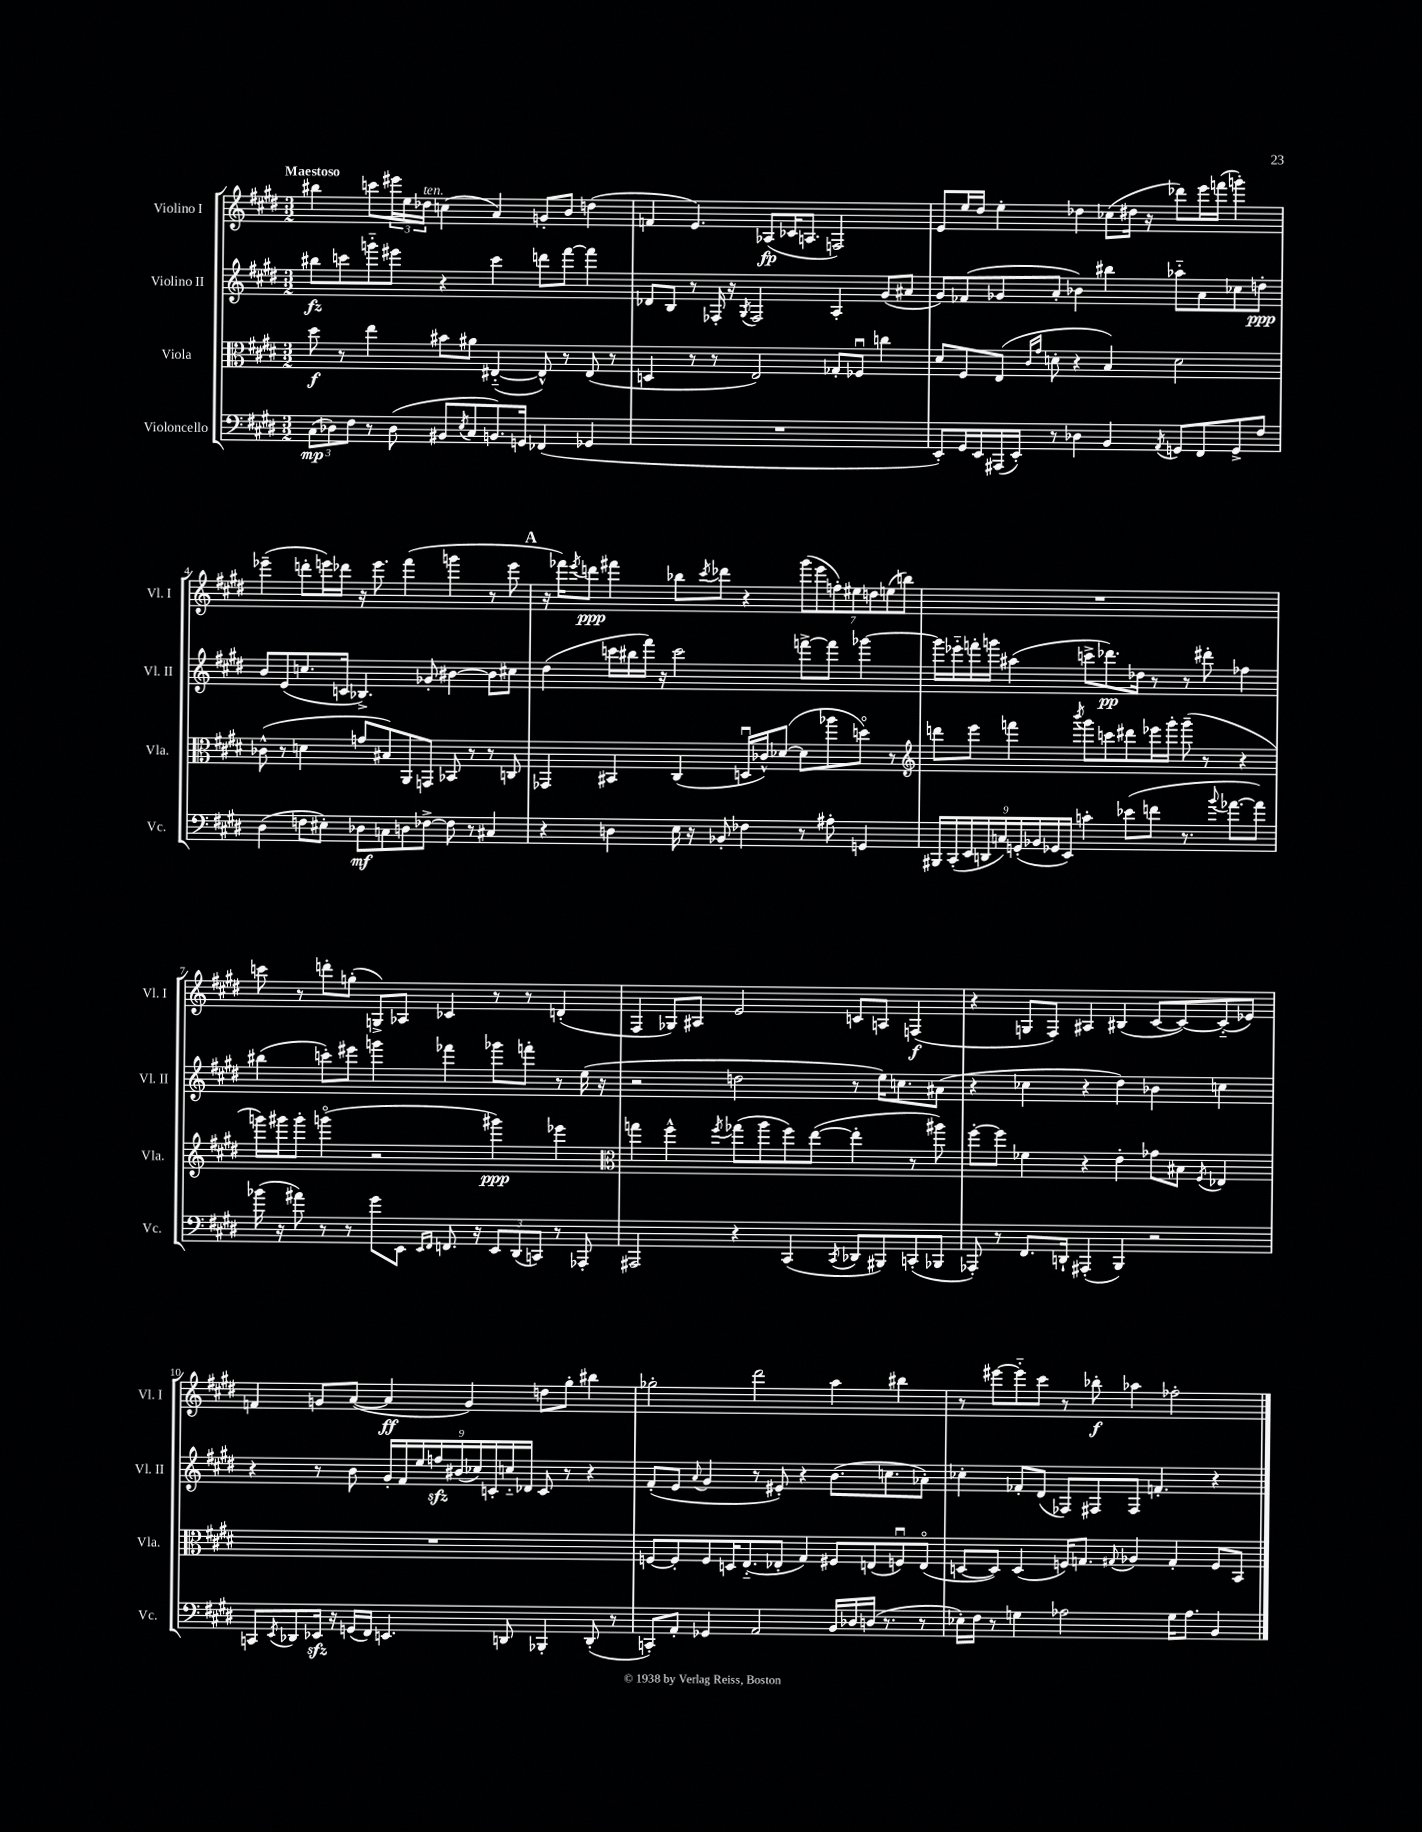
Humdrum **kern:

**kern	**kern	**kern	**kern
*staff4	*staff3	*staff2	*staff1
*clefF4	*clefC3	*clefG2	*clefG2
*k[f#c#g#d#]	*k[f#c#g#d#]	*k[f#c#g#d#]	*k[f#c#g#d#]
*M3/2	*M3/2	*M3/2	*M3/2
(12C#	8dd#	8bb#	4bb#
12D-)	.	.	.
.	8r	8ccc	.
12F#	.	.	.
8r	4ee	8ggg'~	8ccc
(8D-	.	8eee#	24eee#
.	.	.	24ee
.	.	.	24dd-
8BB#	8b#	4r	(4cc
8qE	.	.	.
8C#	8a#	.	.
8.BB)	([4E#'~	4ccc	4a)
16GG	.	.	.
(4FF-	8E#^^])	8ddd	8g'
.	8r	[8fff#	8b
4GG-	(8E#	4fff#]	(4dd
.	8r	.	.
=	=	=	=
1.r	4D	8d-	4f
.	.	8B	.
.	8r	8r	4.e)
.	8r	16F-'	.
.	.	16r	.
.	.	8qG#	.
.	2E)	2F-	.
.	.	.	(8A-
.	.	.	16c-
.	.	.	8.A
.	8G-'	4A'	2F)
.	8F-u	.	.
.	4cc	(8g#	.
.	.	8a#	.
=	=	=	=
8EE')	8d#	8g#)	8e
16GG#	8F#	(8f-	16ee
16EE	.	.	16dd#
(16AAA#	(8E	8g-	4ee'
16EE')	.	.	.
.	16qqc#	.	.
.	16qqg#	.	.
8r	8d'	8a'	.
4D-	4r	4b-)	4dd-
4BB	4B)	4bb#	(8cc-
.	.	.	16dd#
.	.	.	16r
8qAA	.	.	.
8GG	2d	8aa-'~	8ddd-)
8FF#	.	8a	16eee
.	.	.	(16fff
8GG^	.	8cc-	4ggg')
8F#	.	8dd'	.
=	=	=	=
(4D#	(8c-^^	8b	(4eee-~
.	8r	(8e	.
8F	4d	8.cc	8ddd'
8E#')	.	.	16eee)
.	.	16c	16ddd-
8D-	8g	4.B-^)	16r
.	.	.	8.eee
8C	8B#)	.	.
8D	8AA	.	(4fff#
[8F-^	8GG	8g-'	.
8F-]	8BB-	[4b#	4ggg
8r	8r	.	.
4C#	8r	8b#]	8r
.	8C	8cc#	8eee
=	=	=	=
4r	4GG-	(4dd#	16r
.	.	.	16fff-)
.	.	.	8qeee
.	.	.	8ddd
4D	4BB#	16ccc	4fff#
.	.	16bb#	.
.	.	16fff#)	.
.	.	16r	.
16E	(4C#	2ccc	8bb-
16r	.	.	.
.	.	.	8qccc#
8BB-'	.	.	8ddd-
4F-	16Du	.	4r
.	16c-^^)	.	.
.	([8d-	.	.
8r	8d-]	[8fff^	(14ggg#
.	.	.	14eee
8A#'	8aa-	8fff]	.
.	.	.	14ff')
.	.	.	14ee#
4GG	8ddo)	[4ggg-	.
.	.	.	14dd
.	.	.	(14ee
.	8r	.	.
.	.	.	14bb)
=	=	=	=
*	*clefG2	*	*
18BBB#	8ddd	16ggg-]	1.r
(18CC#'	.	.	.
.	.	16eee-'~	.
18EE	.	.	.
.	8eee	16fff'	.
18DD	.	.	.
.	.	16ggg	.
18C)	.	.	.
.	4fff	(4aa#	.
(18GG'	.	.	.
18BB-	.	.	.
18GG-	.	.	.
18EE)	.	.	.
.	8qbbb	.	.
4c'	8ggg#	8ccc^	.
.	8ccc	8.ddd-)	.
(8e-	8ddd#	.	.
.	.	16dd-	.
8f	16eee-	8r	.
.	16ggg#'	.	.
8.r	(8ggg#~	8r	.
.	8r	8ddd#'	.
8qqb	.	.	.
[8.a-	.	.	.
.	4r	4ff-	.
8a-])	.	.	.
=	=	=	=
(16b-	16ggg)	(4bb#	8ccc
16r	16ggg#	.	.
8a#)	8ggg#'	.	8r
8r	(4gggo	8ccc')	8ddd'
8r	.	8eee#	(8gg'
8g#	2r	4ggg	8G^)
8EE	.	.	8A-
16qqEE	.	.	.
16qqFF#	.	.	.
8.FF	.	4fff-	4c-
16r	.	.	.
12EE	4ggg#)	8ggg-	8r
(12DD#	.	.	.
.	.	8fff'	8r
12CC)	.	.	.
8r	4eee-	8r	(4d'
8AAA-'	.	(16ee	.
.	.	16r	.
=	=	=	=
*	*clefC3	*	*
2AAA#	4gg	2r	4F#
.	4ff#^^	.	8G-)
.	.	.	8A#
.	8qff#	.	.
4r	(8gg-	2dd	2e
.	8aa	.	.
(4CC#	8ff#)	.	.
.	([8ee	.	.
8qCC#	.	.	.
8DD-	4ee']	8r	8c
8BBB#)	.	16ee)	8A
.	.	8.cc	.
(8CC'	8r	.	(4F
8BBB-	8aa#)	(8a#	.
=	=	=	=
8AAA-')	[8ff#'	4r	4r
8r	8ff#]	.	.
8.FF#	4f-	4cc-	8G
.	.	.	8F#)
16DD`	.	.	.
(4AAA#'	4r	4r	4A#
4BBB)	4e'	4dd#)	(4B#
2r	8g-	4b-	[8c#
.	8B#	.	8c#_)
.	8qF#	.	.
.	4E-	4cc	(8c#'~]
.	.	.	8e-)
=	=	=	=
8CC	1.r	4r	4f
8qEE	.	.	.
8DD-	.	.	.
16EE-	.	8r	8g
16r	.	.	.
(16GG	.	8b	([8a
16FF#)	.	.	.
4.EE	.	18g#'	4a]
.	.	18f#	.
.	.	18ee	.
.	.	18ff	.
.	.	(18b#	.
.	.	.	4g)
.	.	18cc-)	.
.	.	18c'	.
8DD	.	.	.
.	.	18cc'~	.
.	.	18d-	.
4BBB-'	.	8c	8dd
.	.	8r	8gg#'
(8DD'	.	4r	4bb#
8r	.	.	.
=	=	=	=
8CC')	[8F	(8f#'	2gg-'
8AA'	8F']	8e	.
.	.	8qqa	.
4GG-	8F	4g#	.
.	16D	.	.
.	(8.E'~	.	.
2AA	.	8r	2ddd#
.	8E-'	8e#')	.
.	4G#)	4r	.
16BB	8F#	(8.b	4aa
16D-	.	.	.
(16D	(8E	.	.
8.r	.	8.cc	.
.	8Fu)	.	4bb#
8r	(8Eo	8a-')	.
=	=	=	=
16E-')	[8D	4cc-'	8r
16F#	.	.	.
8r	8D])	.	[8eee#
4G	(4D	8f-'	8eee#'~]
.	.	(8d#	8ccc#
2A-	16F)	8F-)	8r
.	8.G	.	.
.	.	8F#	8bb-'
.	8qqG#	.	.
.	4A-	8F#	4aa-
.	.	4.f'	.
16G	4G#'	.	2ff-'
8.A-	.	.	.
4BB	8F	4r	.
.	8BB	.	.
==	==	==	==
*-	*-	*-	*-
